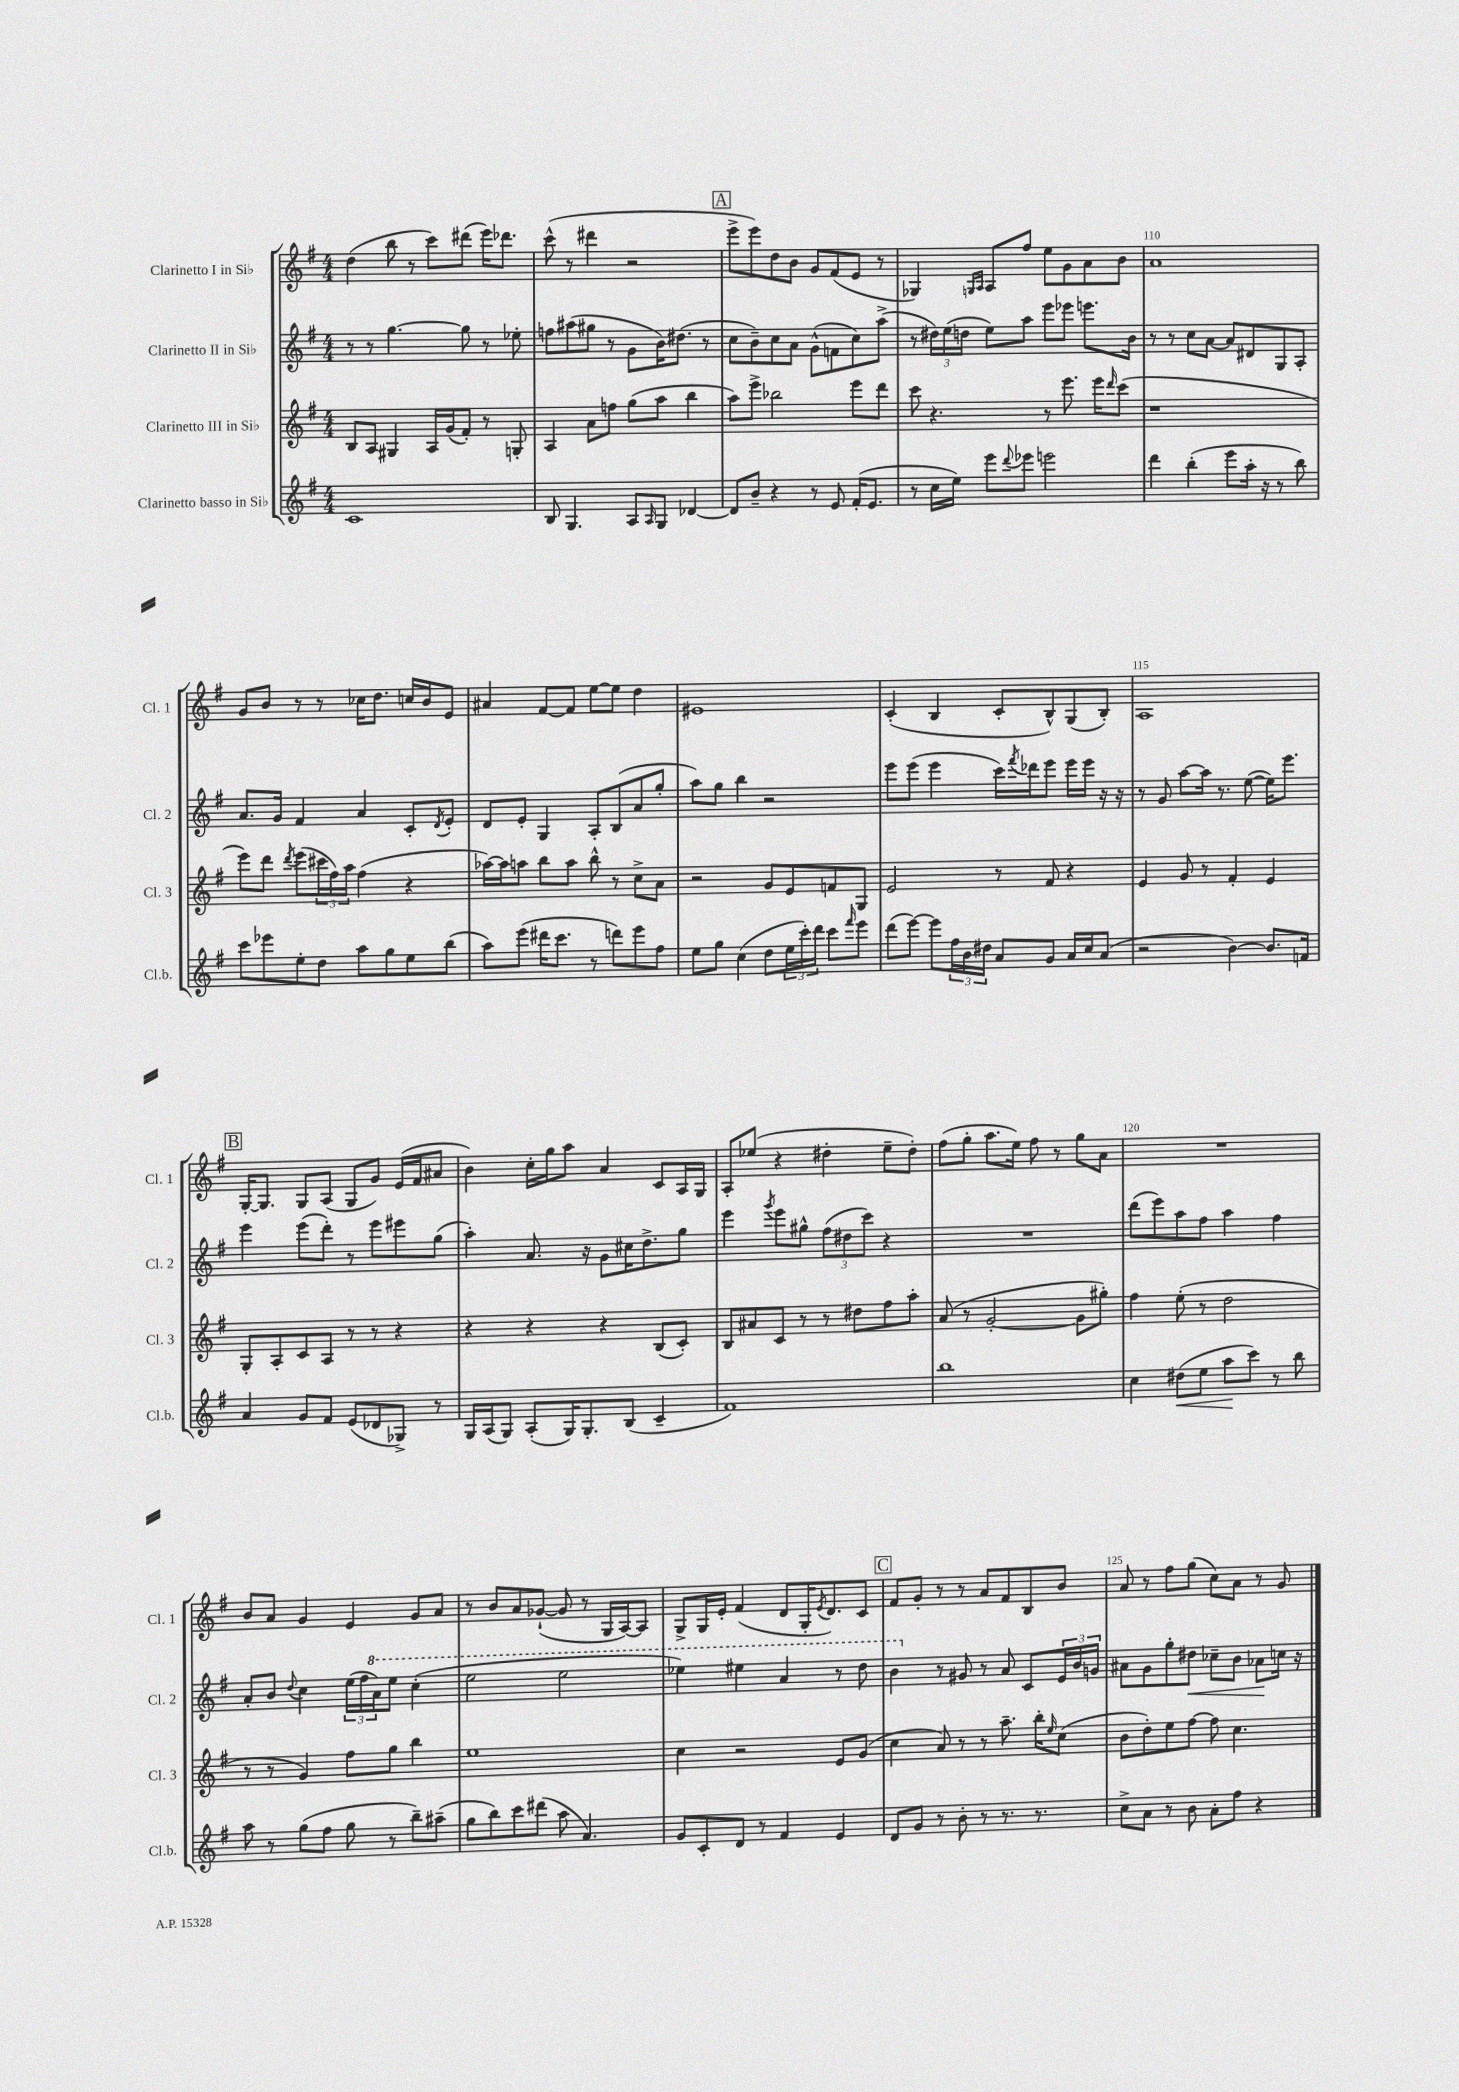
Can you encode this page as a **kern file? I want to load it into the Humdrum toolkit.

**kern	**dynam	**kern	**kern	**dynam	**kern
*part4	*part4	*part3	*part2	*part2	*part1
*staff4	*staff4	*staff3	*staff2	*staff2	*staff1
*I"Clarinetto basso in Si♭	*	*I"Clarinetto III in Si♭	*I"Clarinetto II in Si♭	*	*I"Clarinetto I in Si♭
*I'Cl.b.	*	*I'Cl. 3	*I'Cl. 2	*	*I'Cl. 1
*clefG2	*	*clefG2	*clefG2	*	*clefG2
*k[f#]	*	*k[f#]	*k[f#]	*	*k[f#]
*M4/4	*	*M4/4	*M4/4	*	*M4/4
=106	=106	=106	=106	=106	=106
1c	.	8B/L	8r	.	(4dd\
.	.	8A/J	8r	.	.
.	.	4G#X/	[4.gg\	.	8bb\
.	.	.	.	.	8r
.	.	16A/LL	.	.	8ccc\L)
.	.	(16g/J	.	.	.
.	.	8f#'/J)	8gg\]	.	(8ddd#X\J
.	.	8r	8r	.	16eee\KL)
.	.	.	.	.	8.ddd-X\J
.	.	8Gn'/	8ee-X'\	.	.
=107	=107	=107	=107	=107	=107
8B/	.	4A/	8ffn\L	.	(8ccc^^\
4.G/	.	.	(8aa#X\	.	8r
.	.	8a\L	8gg#X\J	.	4ddd#X\
.	.	8ffn\J	8r	.	.
8A/L	.	(8gg\L	8g\L	.	2r
16qqA/	.	.	.	.	.
8G/J	.	8aa\J	16b\K)	.	.
.	.	.	(8.dd#X\J	.	.
[4d-X/	.	4bb\	.	.	.
.	.	.	8r	.	.
!!LO:REH:place=s1:t=A
=108	=108	=108	=108	=108	=108
8d-/L]	.	8aa\L)	8cc\L	.	8eee^\L
8b~/J	.	8eee^\J	8b~\)	.	8eee\)
4r	.	2bb-X\	8cc\	.	8dd\
.	.	.	8a\J	.	8b\J
8r	.	.	(8g^^\L	.	8g/L
8e/	.	.	8fn\	.	(8f#/
(16f#'/KL	.	8eee\L	8cc\)	.	8e/J
8.e/J	.	.	.	.	.
.	.	8ddd\J	(8aa^\J	.	8r
=109	=109	=109	=109	=109	=109
8r	.	8ccc\	8r	.	4G-X/)
16cc\LL	.	4.r	24dd#X\LL)	.	.
.	.	.	(24ee\	.	.
16ee\JJ)	.	.	.	.	.
.	.	.	24ddn\JJ	.	.
.	.	.	.	.	16qqGn/LL
.	.	.	.	.	16qqA/JJ
8eee\L	.	.	8ee\L)	.	8A/L
8qqddd/	.	.	.	.	.
8eee-X\J	.	.	8aa\J	.	8ff#/J
2eeen\	.	8r	8eee\L	.	8ee\L
.	.	8.eee\	8eee-X\J	.	8g\
.	.	.	8.eeen\L	.	8a\
.	.	16eee\KL	.	.	.
.	.	16qqddd/	.	.	.
.	.	(8ccc\J	.	.	8b\J
.	.	.	16b\Jk	.	.
=110	=110	=110	=110	=110	=110
4ddd\	.	1r	8r	.	1a
.	.	.	8r	.	.
(4bb'\	.	.	8cc\L	.	.
.	.	.	[8a\J	.	.
8eee\L	.	.	8a/L]	.	.
16aa'\Jk	.	.	8d#X/	.	.
16r	.	.	.	.	.
8r	.	.	8G/	.	.
8bb\)	.	.	8A'/J	.	.
!!LO:LB:g=z
=111	=111	=111	=111	=111	=111
8ccc\L	.	8eee\L)	8.a/L	.	8g/L
8eee-X\	.	8ddd\J	.	.	8b/J
.	.	.	16g/Jk	.	.
.	.	8qddd/	.	.	.
8ee'\	.	(8eee\L	4f#/	.	8r
8dd\J	.	24ccc#X\L	.	.	8r
.	.	24ff#\)	.	.	.
.	.	24aa\JJ	.	.	.
8aa\L	.	(4ff#\	4a/	.	16cc-X\KL
.	.	.	.	.	8.dd\J
8gg\	.	.	.	.	.
8ee\	.	4r	8c'/L	.	16ccn/LL
.	.	.	.	.	16b/J
.	.	.	8qd/	.	.
(8bb\J	.	.	8e'/J	.	8e/J
=112	=112	=112	=112	=112	=112
8aa\L)	.	[16aa-X\LL)	8d/L	.	4a#X/
.	.	16aa-\J]	.	.	.
(8eee\J	.	8aan\J	8e'/J	.	.
16ddd#X\KL	.	8bb\L	4G/	.	[8f#/L
8.ccc\J	.	.	.	.	.
.	.	8aa\J	.	.	8f#/J]
8r	.	8bb^^\	8A'/L	.	[8ee\L
8dddn\L)	.	8r	(8B/	.	8ee\J]
8eee\	.	8cc^\L	8a/	.	4dd\
8ff#\J	.	8a\J	8gg'/J	.	.
=113	=113	=113	=113	=113	=113
8ee\L	.	2r	8aa\L)	.	1e#X
8gg\J	.	.	8gg\J	.	.
(4cc\	.	.	4bb\	.	.
8dd\L	.	8g/L	2r	.	.
24ee\L	.	8e/	.	.	.
24ccc'\)	.	.	.	.	.
24ddd\JJ	.	.	.	.	.
8ccc\L	.	8fn/	.	.	.
16qqfff#/	.	.	.	.	.
8eee\J	.	8G/J	.	.	.
=114	=114	=114	=114	=114	=114
(8ddd\L	.	2e/	8eee\L	.	(4c'/
[8eee\J)	.	.	(8eee\J	.	.
8eee\L]	.	.	4eee\	.	4B/
24ff#\L	.	.	.	.	.
24b\	.	.	.	.	.
24dd#X\JJ	.	.	.	.	.
8a/L	.	8r	16ccc\LL)	.	8c'/L
.	.	.	8qfff#/	.	.
.	.	.	16ddd-X\J	.	.
8g/J	.	8f#/	8eee\J	.	8B^^/)
16a/LL	.	4r	16eee\LL	.	(8G/
16cc/J	.	.	16eee\JJ	.	.
(8a/J	.	.	16r	.	8B'/J)
.	.	.	16r	.	.
=115	=115	=115	=115	=115	=115
2r	.	4e/	8r	.	1A
.	.	.	8g/	.	.
.	.	8g/	[8aa\L	.	.
.	.	8r	16aa\Jk]	.	.
.	.	.	8.r	.	.
[4b\)	.	4f#'/	.	.	.
.	.	.	([8ee\	.	.
8.b/L]	.	4e/	16ee\KL])	.	.
.	.	.	8.eee\J	.	.
16fn/Jk	.	.	.	.	.
!!LO:LB:g=z
!!LO:REH:place=s1:t=B
=116	=116	=116	=116	=116	=116
4a/	.	8G'/L	4eee\	.	[16G'/KL
.	.	.	.	.	8.G/J]
.	.	8A'/	.	.	.
8g/L	.	8c/	(8eee\L	.	8G/L
8f#/J	.	8A/J	8ddd'\J)	.	(8A/J
(8e/L	.	8r	8r	.	8G/L
8d-X/	.	8r	8eee\L	.	8g/J)
8G-X^/J)	.	4r	8eee#X\	.	(16e/LL
.	.	.	.	.	16f#/J
8r	.	.	(8gg\J	.	8a#X/J
=117	=117	=117	=117	=117	=117
16G/LL	.	4r	4aa'\)	.	4b\)
(16A/J	.	.	.	.	.
8G/J)	.	.	.	.	.
(8A'/L	.	4r	8.a/	.	16cc'\LL
.	.	.	.	.	16gg\J
16G/K)	.	.	.	.	8aa\J
8.G'/	.	.	16r	.	.
.	.	4r	8g\L	.	4a/
(8B/J	.	.	16cc#X\K	.	.
.	.	.	8.dd^\	.	.
4c~/	.	(8B/L	.	.	8c/L
.	.	8c'/J)	8gg\J	.	16A/L
.	.	.	.	.	16G/JJ
=118	=118	=118	=118	=118	=118
1f#)	.	8B/L	4eee\	.	8A'/L
.	.	8a#X/	.	.	(8ee-X/J
.	.	.	8qggg/	.	.
.	.	8c/J	8eee\L	.	4r
.	.	8r	8gg#X^^\J	.	.
.	.	8r	(12ff#\L	.	4dd#X'\
.	.	.	12dd#X\	.	.
.	.	8dd#X\L	.	.	.
.	.	.	12ccc\J)	.	.
.	.	8ff#\	4r	.	8ee-~\L
.	.	8aa'\J	.	.	8dd#'\J)
=119	=119	=119	=119	=119	=119
1bb	.	(8a/	1r	.	(8ff#\L
.	.	8r	.	.	8gg'\J
.	.	[2g'/	.	.	8.aa\L
.	.	.	.	.	16ee\Jk)
.	.	.	.	.	8ff#\
.	.	.	.	.	8r
.	.	8g\L]	.	.	8gg\L
.	.	8gg#X'\J)	.	.	8a\J
=120	=120	=120	=120	=120	=120
4cc\	.	4ff#\	(8ddd\L	.	1r
.	.	.	8eee\)	.	.
!	!LO:HP:b	!	!	!	!
(8dd#X\L	<	(8ee'\	8aa\	.	.
8ee\J	.	8r	8ff#\J	.	.
8aa\L	.	2dd\	4aa\	.	.
8ccc\J)	[	.	.	.	.
8r	.	.	4ff#\	.	.
8bb\	.	.	.	.	.
!!LO:LB:g=z
=121	=121	=121	=121	=121	=121
8aa\	.	8r	8a'/L	.	8b/L
8r	.	8r	8b/J	.	8a/J
.	.	.	8qqdd/	.	.
(8gg\L	.	4g/)	4cc\	.	4g/
8ff#\J	.	.	.	.	.
8gg\	.	8ff#\L	(24ee\LL	.	4e/
.	.	.	24ff#\	.	.
*	*	*	*8va	*	*
.	.	.	24aa\J)	.	.
8r	.	8gg\J	8eee\J	.	.
8bb~\L)	.	4bb\	(4ccc'\	.	8g/L
(8aa#X~\J	.	.	.	.	8a/J
=122	=122	=122	=122	=122	=122
8gg\L	.	1ee	2eee\	.	8r
8bb\)	.	.	.	.	8b/L
8ccc\	.	.	.	.	8a/
(8ddd#X\J	.	.	.	.	([8g-X`/J
8aa\	.	.	2eee\	.	8g-/]
4.a/)	.	.	.	.	8r
.	.	.	.	.	16G/LL
.	.	.	.	.	[16A/J)
.	.	.	.	.	8A/J]
=123	=123	=123	=123	=123	=123
8g/L	.	4cc\	4eee-X\)	.	8G^/L
8c'/	.	.	.	.	16G/L
.	.	.	.	.	16e'/JJ
8d/J	.	2r	4eee#X\	.	(4f#/
8r	.	.	.	.	.
4f#/	.	.	4aa/	.	8d/L
.	.	.	.	.	16G'/K
.	.	.	.	.	8qe/
.	.	.	.	.	8.d/)
4e/	.	8e/L	8r	.	.
.	.	(8g/J	8ddd\	.	8c/J
!!LO:REH:place=s1:t=C
=124	=124	=124	=124	=124	=124
8d/L	.	4cc\	4bb\	.	8f#/L
8g/J	.	.	.	.	8g'/J
*	*	*	*X8va	*	*
8r	.	8a/)	8r	.	8r
8b'\	.	8r	8g#X/	.	8r
8r	.	8r	8r	.	8a/L
8.r	.	8.aa~\	8a/	.	8f#/
.	.	.	8c/L	.	8B/
8.r	.	16bb'\KL	.	.	.
.	.	16qqee/	.	.	.
.	.	(8cc\J	24e/L	.	8b/J
.	.	.	24b/	.	.
.	.	.	24gn/JJ	.	.
=125	=125	=125	=125	=125	=125
8cc^\L	.	8b\L	8a#X\L	.	8a/
8a\J	.	8dd'\)	8g\	.	8r
8r	.	8ee\	8gg'\	.	8ff#\L
!	!	!	!	!LO:HP:b	!
8b\	.	[8ff#\J	8dd#X\J	<	(8gg\J
8a'\L	.	8ff#\]	8cc-X~\L	.	8cc\L)
8ff#\J	.	4.cc\	8b\J	.	8a\J
4r	.	.	8a-X\L	.	8r
.	.	.	16ccn\Jk	[	8g/
.	.	.	16r	.	.
==	==	==	==	==	==
*-	*-	*-	*-	*-	*-
